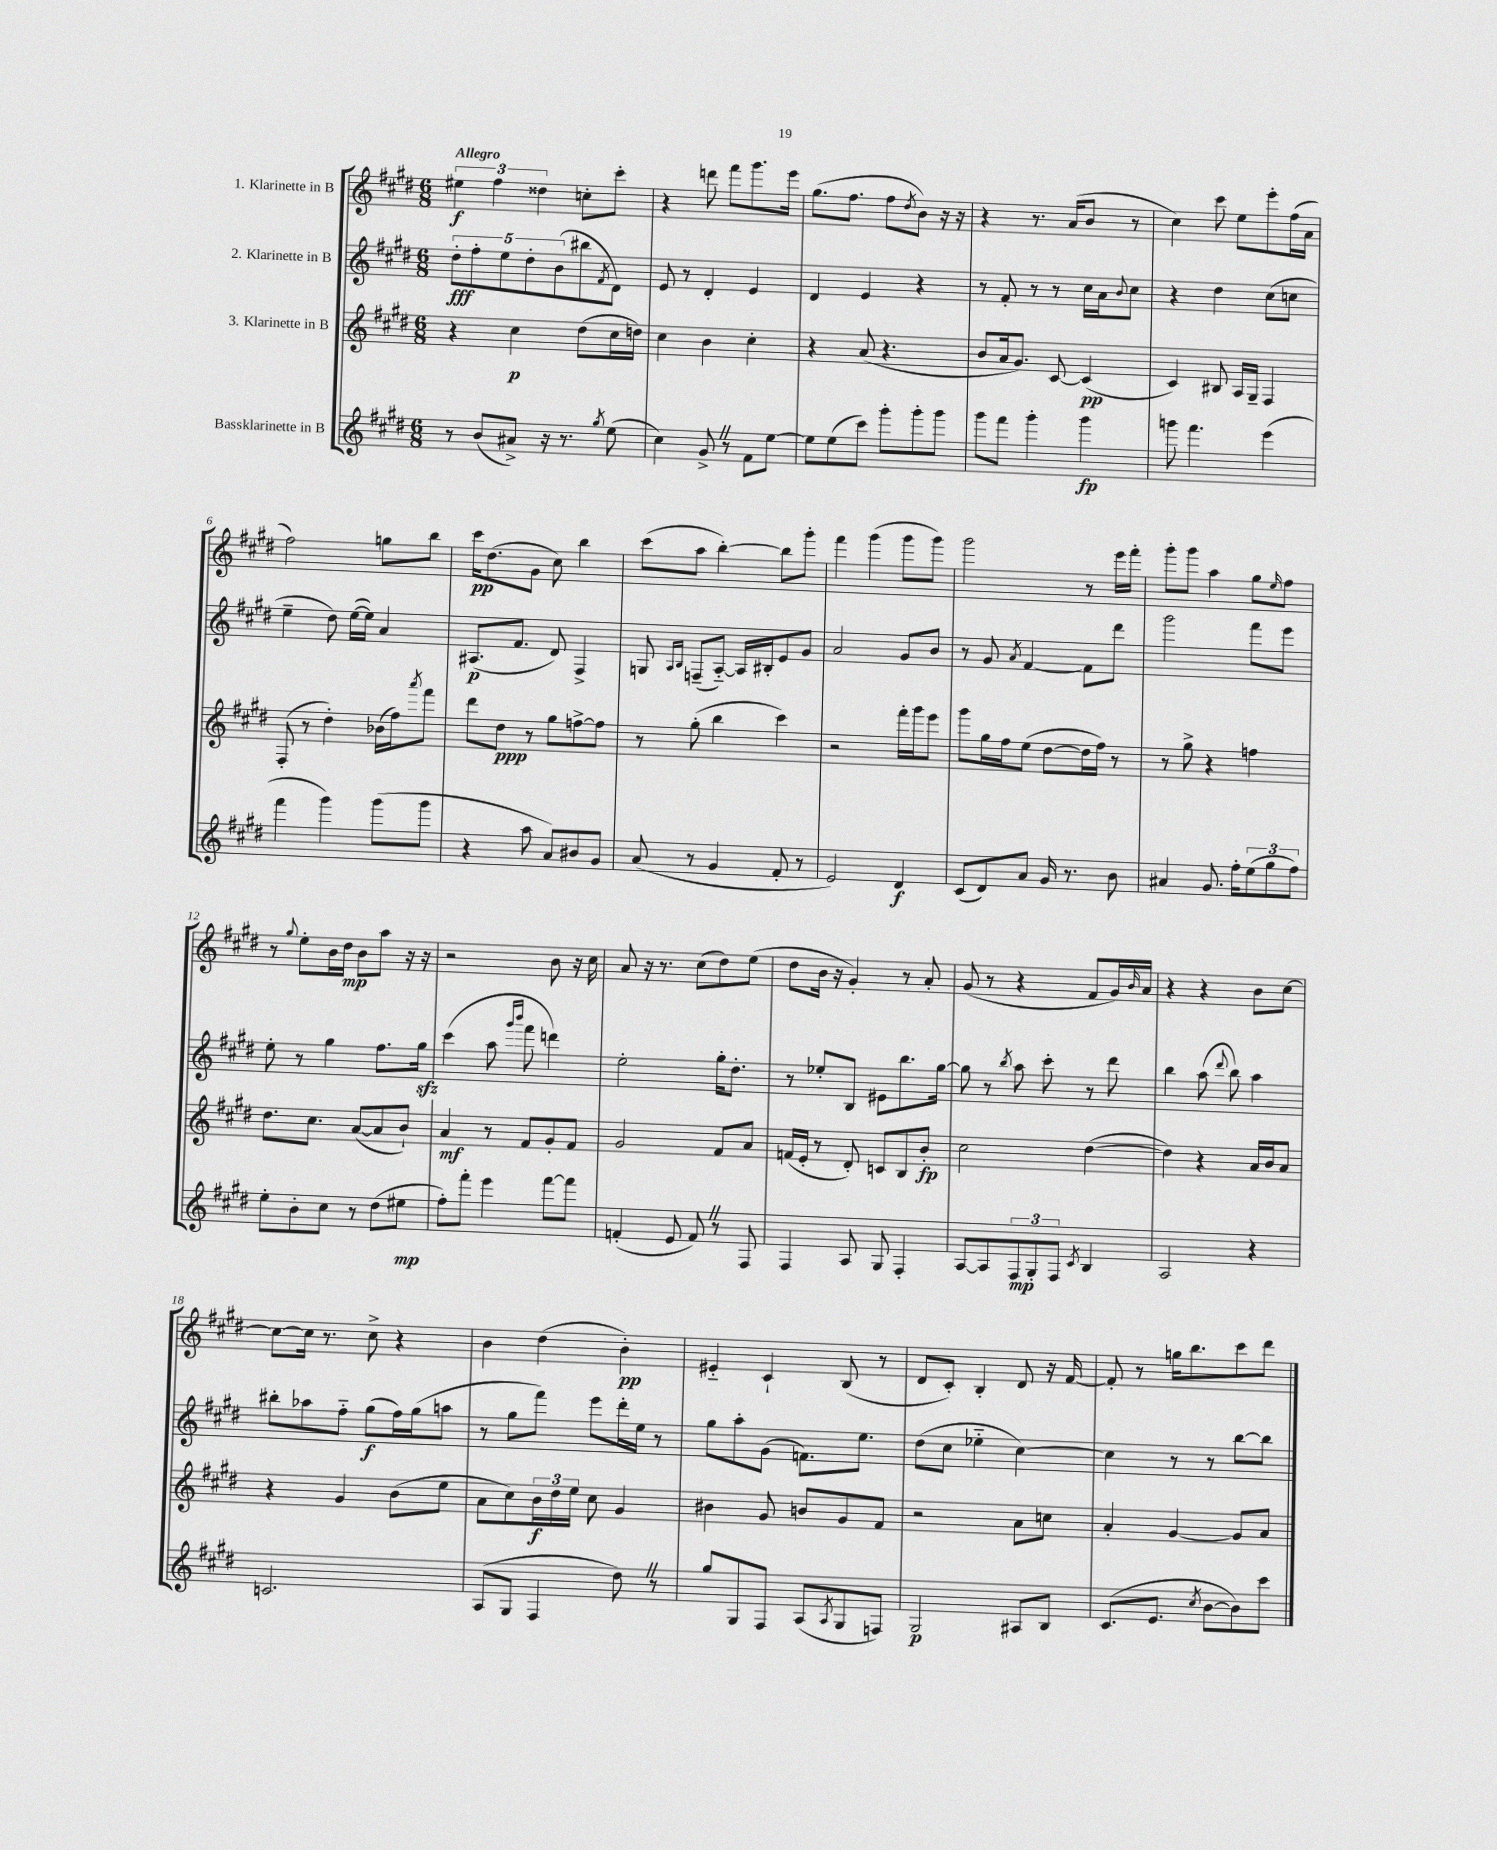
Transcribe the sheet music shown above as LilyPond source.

<<
\new StaffGroup <<
\new Staff = "s0" \with { instrumentName = "1. Klarinette in B" } {
    \clef treble \key e \major \numericTimeSignature \time 6/8 \tempo "Allegro"
    \tuplet 3/2 { eis''4\f fis''4 disis''4 } c''8-. cis'''8-. |
    r4 d'''8 fis'''8 gis'''8. e'''16 |
    gis''8.( fis''8. fis''8 \acciaccatura { dis''8 } b'8) r16 r16 |
    r4 r8. a'16( b'8 r8 |
    cis''4) cis'''8 e''8 e'''8-. fis''16( a'16 |
    fis''2) g''8 b''8 |
    cis'''16\pp dis''8.( gis'8 cis''8) b''4 |
    cis'''8( a''8 b''4~-.) b''8 gis'''8-. |
    fis'''4 gis'''4( gis'''8 gis'''8) |
    gis'''2 r8 e'''16 fis'''16-. |
    gis'''8-. gis'''8 a''4 gis''8 \grace { e''16 } fis''8 |
    r8 \appoggiatura { gis''8 } e''8-. b'16 dis''16\mp b'8 a''8 r16 r16 |
    r2 b'8 r16 cis''16 |
    a'8 r16 r8. cis''8( dis''8) e''8( |
    dis''8 b'16 r16 gis'4-.) r8 a'8-. |
    gis'8( r8 r4 fis'8 gis'16) \grace { b'16 } a'16 |
    r4 r4 b'8 cis''8~ |
    cis''8~ cis''16 r8. cis''8-> r4 |
    b'4 dis''4( b'4-.\pp) |
    eis'4-_ cis'4-! b8( r8 |
    dis'8 cis'8-.) b4-. dis'8 r16 fis'16~ |
    fis'8-. r8 g''16 b''8. cis'''8 dis'''8 \bar "|." |
}
\new Staff = "s1" \with { instrumentName = "2. Klarinette in B" } {
    \clef treble \key e \major \numericTimeSignature \time 6/8
    \tuplet 5/4 { dis''8-.\fff fis''8-. e''8 dis''8-. b'8( } bis''8 \acciaccatura { fis'8 } dis'8) |
    e'8 r8 dis'4-. e'4 |
    dis'4 e'4 r4 |
    r8 fis'8-. r8 r8 cis''16 a'16 \appoggiatura { b'8 } cis''8 |
    r4 dis''4 cis''8( c''8 |
    e''4-- dis''8) e''16~( e''16) a'4 |
    ais8.\p( fis'8. dis'8) fis4-> |
    g8 \grace { a16 b16 } f8--( a8~-_) a16 bis16-. e'8 gis'8 |
    a'2 gis'8 b'8 |
    r8 gis'8 \acciaccatura { a'8 } fis'4~ fis'8 dis'''8 |
    gis'''2 fis'''8 e'''8 |
    e''8-. r8 gis''4 fis''8. gis''16\sfz |
    cis'''4( a''8 \grace { gis'''16 b'''16 } fis'''8 d'''4) |
    e''2-. gis''16-. dis''8.-. |
    r8 ees''8-. b8 eis'8 b''8. gis''16~ |
    gis''8 r8 \acciaccatura { b''8 } a''8 cis'''8-. r8 dis'''8 |
    b''4 a''8( \appoggiatura { dis'''8 } b''8) a''4 |
    bis''8-. aes''8 fis''8-_ gis''8\f( fis''16) gis''16( a''8 |
    r8 gis''8 fis'''8) e'''8 dis'''16-. e''16 r8 |
    gis''8 a''8-. gis'8( f'8.) e''8. |
    dis''8( cis''8 ees''4-_ cis''4~) |
    cis''4 r8 r8 b''8~ b''8 \bar "|." |
}
\new Staff = "s2" \with { instrumentName = "3. Klarinette in B" } {
    \clef treble \key e \major \numericTimeSignature \time 6/8
    r4 cis''4\p dis''8( cis''16 d''16) |
    cis''4 b'4 cis''4-. |
    r4 a'8( r4. |
    b'8 a'16 gis'8.) cis'8~ cis'4\pp( |
    cis'4) bis8 a16 gis16-- fis4 |
    fis8-.( r8 dis''4-.) bes'16( fis''16) \acciaccatura { a'''8 } fis'''8 |
    dis'''8 dis''8\ppp r8 gis''8 f''8~-> f''8 |
    r8 gis''8-.( b''4 cis'''4) |
    r2 fis'''16-. gis'''16 e'''8 |
    gis'''8 gis''16 fis''16 e''8( dis''8~ dis''16 fis''16) r8 |
    r8 gis''8-> r4 f''4 |
    dis''8. cis''8. a'8~( a'8 b'8-!) |
    a'4\mf r8 fis'8 gis'8-. fis'8 |
    gis'2 fis'8 a'8 |
    f'16( e'16-. r8 dis'8-.) c'8 b8 b'8-.\fp |
    cis''2 dis''4~( |
    dis''4) r4 a'16 b'16 a'8 |
    r4 gis'4 b'8( e''8 |
    a'8 cis''8) \tuplet 3/2 { b'16\f dis''16 e''16 } cis''8 gis'4 |
    bis'4 gis'8 b'8 gis'8 fis'8 |
    r2 a'8 c''8 |
    a'4-. gis'4~ gis'8 a'8 \bar "|." |
}
\new Staff = "s3" \with { instrumentName = "Bassklarinette in B" } {
    \clef treble \key e \major \numericTimeSignature \time 6/8
    r8 b'8( ais'8->) r16 r8. \acciaccatura { gis''8 } e''8( |
    cis''4) gis'8-> \once \override BreathingSign.text = \markup { \musicglyph "scripts.caesura.straight" } \breathe r8 fis'8 e''8~ |
    e''8 e''8( cis'''8) gis'''8-. gis'''8-. gis'''8 |
    gis'''8 fis'''8 gis'''4-. gis'''4\fp |
    g'''8 fis'''4. e'''4( |
    fis'''4 gis'''4) gis'''8( gis'''8 |
    r4 a''8 a'8) bis'8 gis'8 |
    a'8( r8 gis'4 fis'8-. r8 |
    e'2) dis'4\f |
    cis'8( dis'8) a'8 gis'16 r8. b'8 |
    ais'4 gis'8. fis''16-. \tuplet 3/2 { e''8( gis''8 fis''8) } |
    e''8-. b'8-. cis''8 r8 dis''8( eis''8\mp |
    fis''8-.) fis'''8-. e'''4 fis'''8~ fis'''8 |
    f'4-.( e'8 f'8) \once \override BreathingSign.text = \markup { \musicglyph "scripts.caesura.straight" } \breathe r8 fis8 |
    fis4 a8 gis8 fis4-. |
    a8~ a8 \tuplet 3/2 { fis8\mp gis8-. fis8 } \acciaccatura { cis'8 } b4 |
    a2 r4 |
    c'2. |
    a8( gis8 fis4 dis''8) \once \override BreathingSign.text = \markup { \musicglyph "scripts.caesura.straight" } \breathe r8 |
    gis''8 gis8 fis8 a8( \acciaccatura { a8 } gis8 f8) |
    gis2\p ais8 b8 |
    cis'8.( e'8. \acciaccatura { cis''8 } b'8~ b'8) cis'''8 \bar "|." |
}
>>
>>
